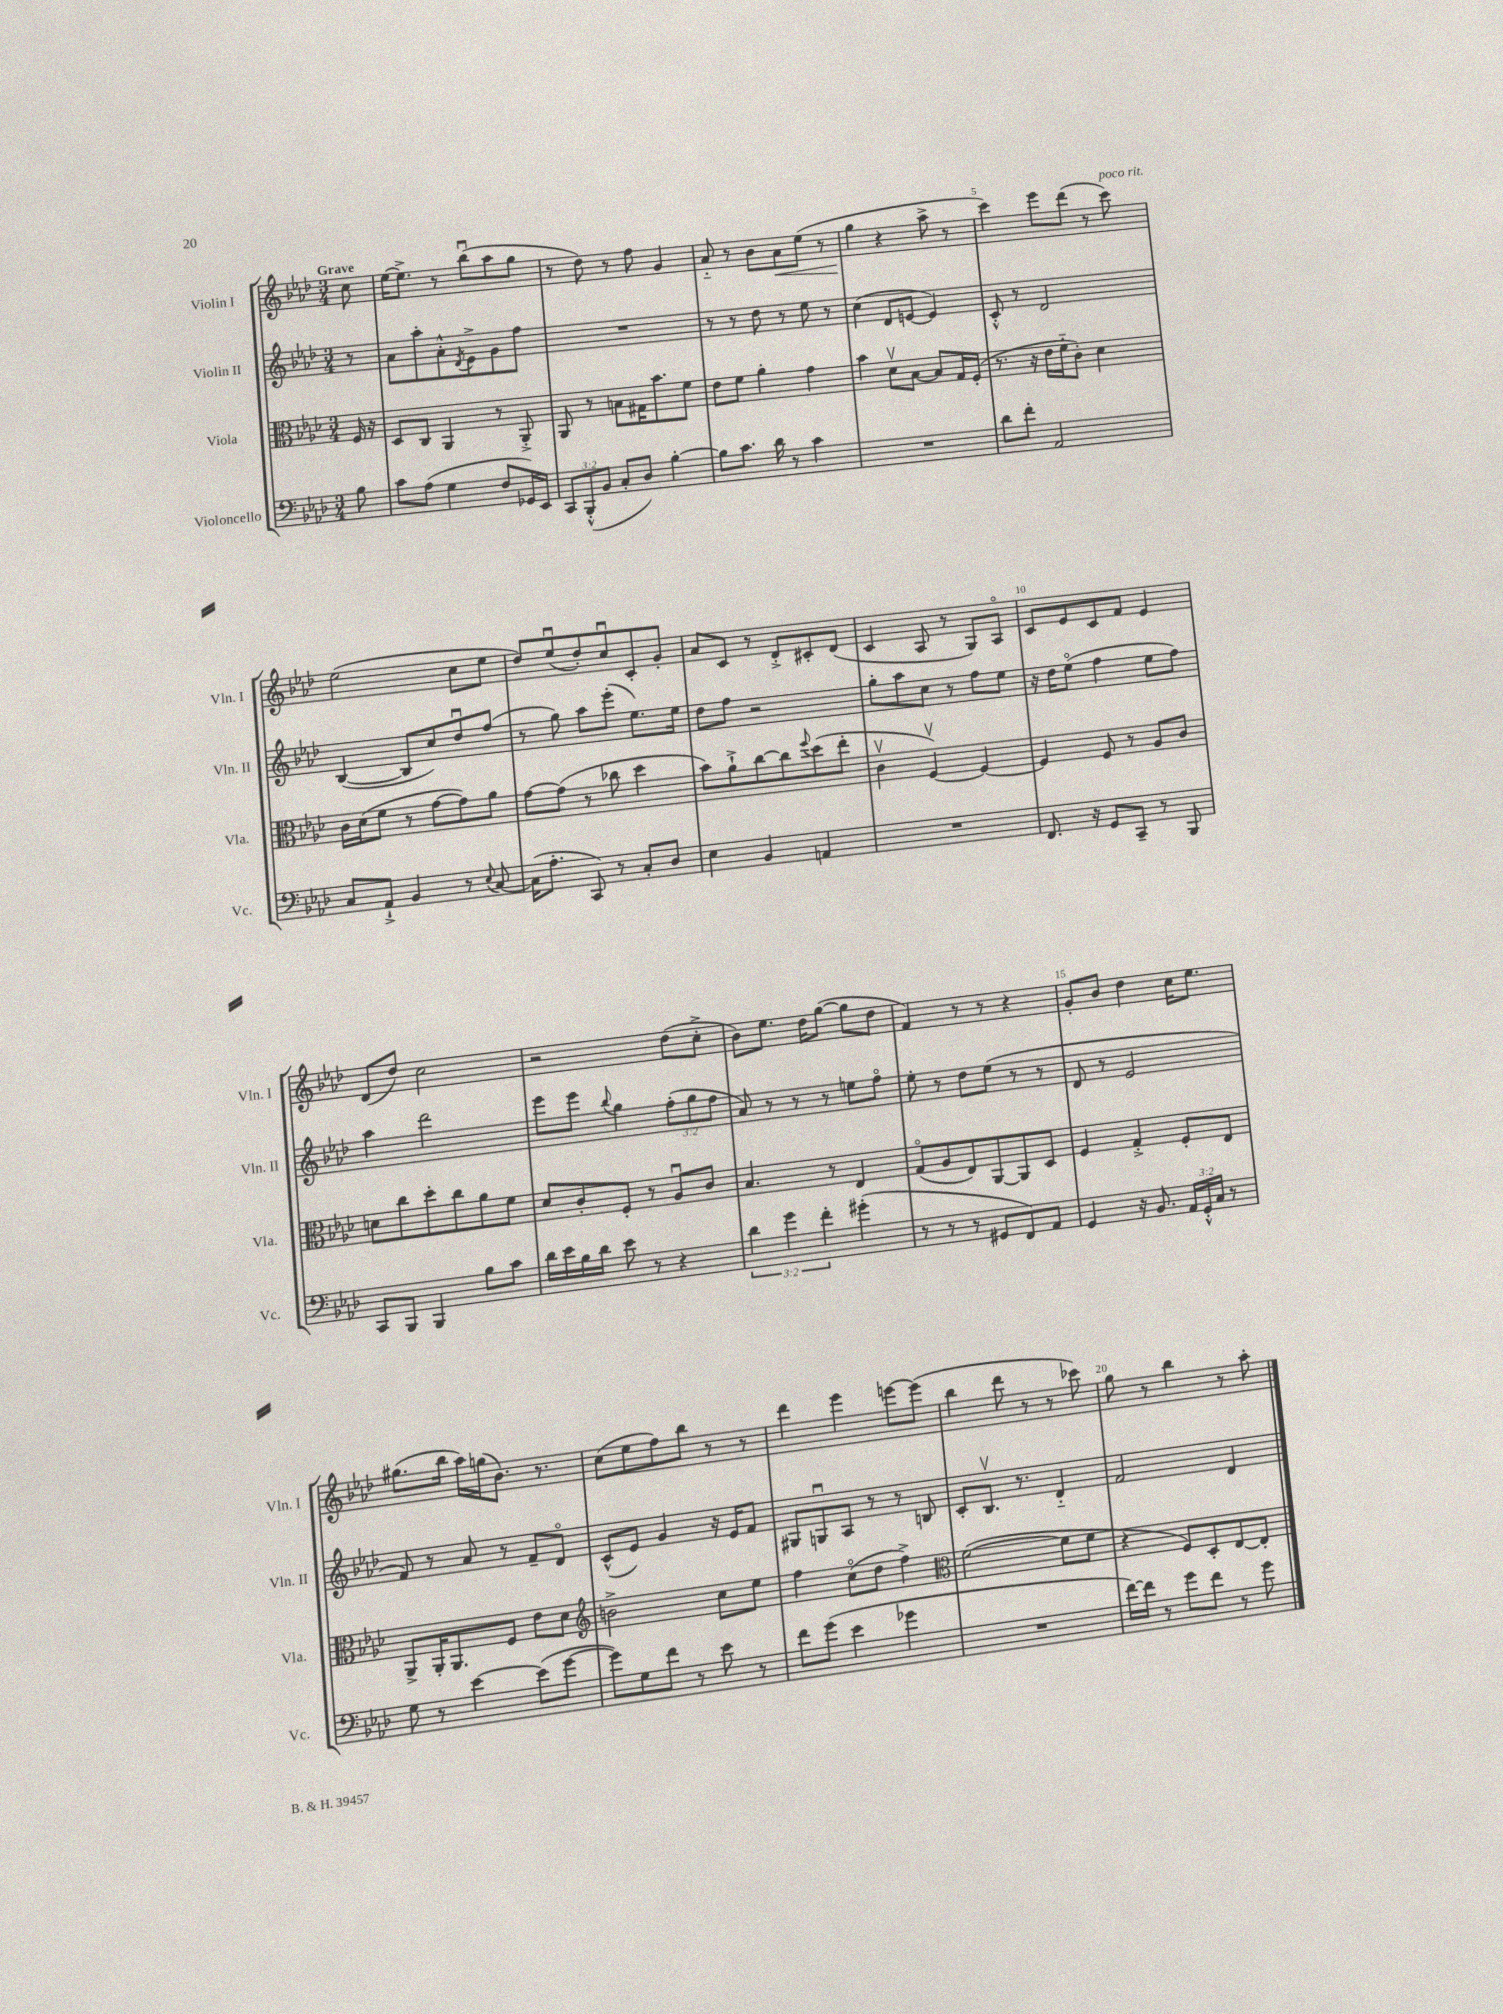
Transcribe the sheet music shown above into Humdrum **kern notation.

**kern	**kern	**kern	**kern
*staff4	*staff3	*staff2	*staff1
*clefF4	*clefC3	*clefG2	*clefG2
*k[b-e-a-d-]	*k[b-e-a-d-]	*k[b-e-a-d-]	*k[b-e-a-d-]
*M3/4	*M3/4	*M3/4	*M3/4
8B-	16F	8r	8cc
.	16r	.	.
=	=	=	=
8c	8D-	8a-	[16ee-
.	.	.	8.ee-^]
(8A-	8C	8aa-'	.
4G	4AA-	8a-'^^	8r
.	.	8qd-	.
.	.	8e-^	(8bb-u
8F	8r	8g	8aa-
16GG-)	8AA-'^	8ff	8gg
16EE-	.	.	.
=	=	=	=
12CC	8AA-	2.r	8r
(12BBB-'^^	.	.	.
.	8r	.	8dd-)
12BB-	.	.	.
8C'	8B	.	8r
8D-)	16G#	.	8ff
.	8.b-	.	.
[4B-'	.	.	4g
.	8f	.	.
=	=	=	=
8B-]	8e-	8r	8a-'~
8.c	8f	8r	8r
.	4a-'	8dd-	8b-
16d-	.	.	.
8r	.	8r	8a-
4c	4g	8ee-	(8ee-
.	.	8r	8r
=	=	=	=
2.r	4b-	(4cc	4gg
.	8d-v	8d-	4r
.	[8B-	[8e	.
.	8B-]	4e])	8aa-^
.	16G	.	8r
.	(16F'	.	.
=	=	=	=
8d-	8.r	8c'^^	4ccc)
8f'	.	8r	.
.	16r	.	.
2AA-	16e-	2d-	8eee-
.	16f'~	.	.
.	8c')	.	(8ddd-
.	4d-	.	8r
.	.	.	8ccc)
=	=	=	=
8C	16c	([4B-	(2ee-
.	(16d-	.	.
8AA-`^	8f	.	.
4BB-	8r	8B-]	.
.	[8g	8cc)	.
8r	8g])	8dd-u	8cc
8qqE-	.	.	.
[8C	8a-	(8ff	8ee-
=	=	=	=
(16C]	[8g	8r	8dd-)
8.A-'	.	.	.
.	(8g]	8gg)	(8ee-u
8CC)	8r	8aa-	8dd-')
8r	8cc-	(8eee-'	8ccu
8C'	4dd-	8.ee-)	8c'
8D-	.	.	8g'
.	.	16ee-	.
=	=	=	=
4E-	8b-)	8dd-	8a-
.	8a-`^	8ff	8c
4BB-	[8cc	2r	8r
.	8cc]	.	8d-'^
.	8qqff	.	.
4AA	(8dd-	.	8c#'
.	8ee-'	.	(8d-
=	=	=	=
2.r	4cv	8gg'	4c
.	.	8aa-	.
.	[4Fv)	8cc	8A-
.	.	8r	8r
.	4F_	8ff	8G)
.	.	8ee-	8A-o
=	=	=	=
8.FF	4F]	16r	8c
.	.	16dd-	.
.	.	(8ee-o	8e-
16r	.	.	.
8GG	8F	4ff	8c
8CC~	8r	.	8f
8r	8A-	8ee-	4e-
8BBB-	8c	8ff)	.
=	=	=	=
8CC	8d	4aa-	(8d-
8BBB-	8cc	.	8dd-)
4BBB-	8dd-'	2ddd-	2cc
.	8cc	.	.
8B-	8a-	.	.
8c	8f	.	.
=	=	=	=
16d-	8d-	8eee-	2r
16e-	.	.	.
16B-	8c'	8eee-	.
16d-	.	.	.
.	.	8qqbb-	.
8e-	8F'	4gg	.
8r	8r	.	.
4r	8A-u	(12ff'	(8dd-
.	.	12gg	.
.	8c	.	8cc'^
.	.	12ff	.
=	=	=	=
6d-	4.B-	8a-)	8b-)
.	.	8r	8.ee-
6g	.	.	.
.	.	8r	.
.	.	.	16dd-
6f'	.	.	.
.	8r	8r	([8gg
(4g#'	4E-	8ee	8gg]
.	.	8ffo	8dd-
=	=	=	=
8r	(8Go	8ee-'	4f)
8r	8A-	8r	.
8r	8E-)	8dd-	8r
8GG#	[8AA-	(8ee-	8r
8FF)	8AA-]	8r	4r
8AA-	8D-	8r	.
=	=	=	=
4GG	4F	8d-	8g'
.	.	8r	8b-
16r	4G'^	2e-	4dd-
8.BB-	.	.	.
24AA-	8F'	.	16cc
24GG'^^	.	.	.
.	.	.	8.ee-
24C	.	.	.
8r	8E-	.	.
=	=	=	=
8G	8AA-^	8f)	(8.gg#
8r	16AA-'	8r	.
.	8.AA-	.	16bb-
[4e-	.	8a-	16aa-)
.	.	.	(16gg
.	8F	8r	8.b-)
(8e-]	8e-	8f~	.
.	.	.	8.r
[8g	8d-	8d-o	.
=	=	=	=
*	*clefG2	*	*
8g])	2b^	(8c^^	(8cc
8G	.	8e-)	8ee-
8f	.	4g	8ff)
8r	.	.	8bb-
8e-	8cc	16r	8r
.	.	16e-	.
8r	8ee-	8f	8r
=	=	=	=
8f	4ff	8G#	4ddd-
(8g	.	8Gu	.
4e-	(8cco	8A-	4eee-
.	8dd-	8r	.
4g-	4ff^)	8r	[8eee
.	.	8B	(8eee]
=	=	=	=
*	*clefC3	*	*
2.r	([2f	8c'	4bb-
.	.	8.B-v	.
.	.	.	8ddd-
.	.	8.r	.
.	.	.	8r
.	8f]	4d-'~	8r
.	8f	.	8ccc-)
=	=	=	=
[16f)	4r	2f	8gg
16f]	.	.	.
8r	.	.	8r
8g	8F)	.	4bb-
8f	8D-'	.	.
8r	[8E-	4d-	8r
8g	8E-']	.	8aa-'
==	==	==	==
*-	*-	*-	*-
